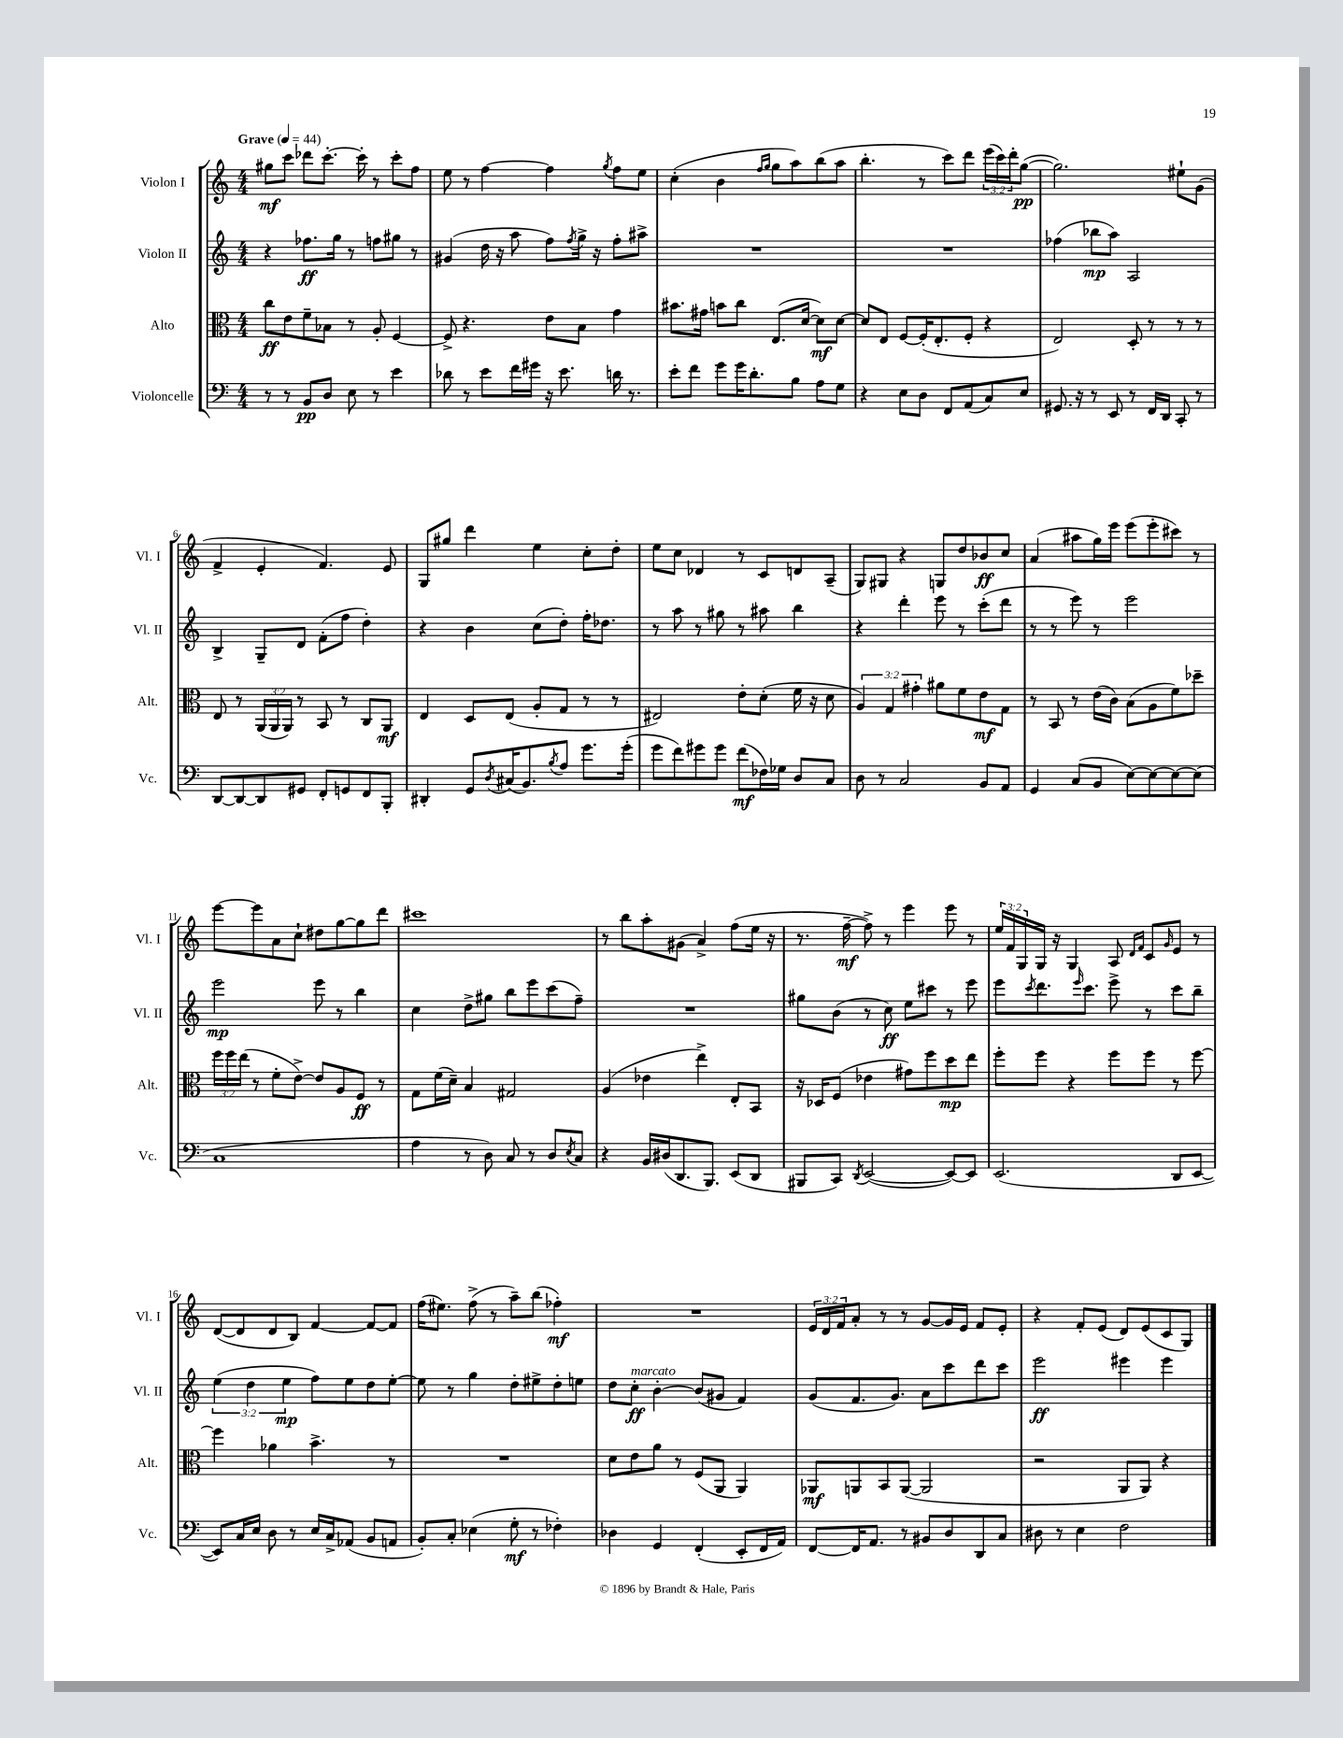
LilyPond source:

<<
\new StaffGroup <<
\new Staff = "s0" \with { instrumentName = "Violon I" shortInstrumentName = "Vl. I" } {
    \clef treble \key c \major \numericTimeSignature \time 4/4 \override Staff.TupletNumber.text = #tuplet-number::calc-fraction-text \tempo "Grave" 4 = 44
    gis''8\mf c'''8 des'''8 c'''8.~-. c'''16-. r8 c'''8-. f''8 |
    e''8 r8 f''4~ f''4 \acciaccatura { g''8 } f''8 e''8 |
    c''4-.( b'4 \grace { f''16 g''16 } g''8 a''8) b''8( a''8 |
    b''4.-. r8 c'''8) d'''8 \tuplet 3/2 { e'''16( c'''16) d'''16-. } g''8~\pp( |
    g''2.) eis''8-! g'8( |
    f'4-> e'4-. f'4.) e'8 |
    g8 gis''8 d'''4 e''4 c''8-. d''8-. |
    e''8 c''8 des'4 r8 c'8 d'8 a8--( |
    g8) gis8 r4 g8 d''8 bes'8\ff c''8 |
    a'4( ais''8 g''16) e'''16 e'''8( e'''8-. cis'''8) r8 |
    e'''8~ e'''8 a'8 c''8-! dis''8 g''8~ g''8 d'''8 |
    cis'''1 |
    r8 b''8 a''8-. gis'8( a'4->) f''8( e''16 r16 |
    r8. f''16~--\mf f''8->) r8 e'''4 e'''8 r8 |
    \tuplet 3/2 { e''16 f'16 g16 } g16 r16 g4 a8 \grace { d'16 f'16 } c'8 \grace { g'16 } e'8 r8 |
    d'8~( d'8 d'8 b8) f'4~ f'8~ f'8 |
    f''16( eis''8.) f''8->( r8 a''8--) b''8( fes''4-.\mf) |
    R1 |
    \tuplet 3/2 { e'16 d'16 f'16 } a'8-. r8 r8 g'8~ g'16 e'16 f'8 e'8-. |
    r4 f'8-. e'8( d'8) e'8( c'8 g8) \bar "|." |
}
\new Staff = "s1" \with { instrumentName = "Violon II" shortInstrumentName = "Vl. II" } {
    \clef treble \key c \major \numericTimeSignature \time 4/4 \override Staff.TupletNumber.text = #tuplet-number::calc-fraction-text
    r4 fes''8.\ff g''16 r8 f''8 gis''8 r8 |
    gis'4( d''16 r16 a''8 f''8) \acciaccatura { f''8 } g''16-> r16 f''8-. ais''8-> |
    R1 |
    R1 |
    fes''4( bes''8\mp a''8) a2 |
    b4-> g8-- d'8 f'8-.( f''8 d''4-.) |
    r4 b'4 c''8( d''8-.) f''16-. des''8. |
    r8 a''8 r8 gis''8 r8 ais''8 b''4 |
    r4 d'''4-. e'''8 r8 c'''8-.( d'''8 |
    r8 r8 e'''8) r8 e'''2 |
    e'''2\mp e'''8 r8 b''4 |
    c''4 d''8-> gis''8 b''8 e'''8 c'''8( f''8--) |
    R1 |
    gis''8 b'8( r8 c''8\ff) e''8 cis'''8 r8 e'''8 |
    e'''8 \acciaccatura { c'''8 } d'''8. \grace { e'''16 } c'''8. e'''8-> r8 c'''8 b''8-- |
    \tuplet 3/2 { e''4( d''4 e''4\mp } f''8) e''8 d''8 e''8~-. |
    e''8 r8 g''4 d''8-. eis''8-> d''8-. e''8 |
    d''8 c''8-.\ff^\markup { \italic "marcato" } b'4~-. b'8( gis'8 f'4) |
    g'8( f'8. g'8.) a'8 c'''8 d'''8 c'''8 |
    e'''2\ff eis'''4 eis'''4 \bar "|." |
}
\new Staff = "s2" \with { instrumentName = "Alto" shortInstrumentName = "Alt." } {
    \clef alto \key c \major \numericTimeSignature \time 4/4 \override Staff.TupletNumber.text = #tuplet-number::calc-fraction-text
    c''8\ff e'8 f'8-- bes8 r8 a8-. f4~ |
    f8-> r4. e'8 b8 g'4 |
    bis'8. gis'16 b'8 c''8 e8.( d'16~ d'8\mf) d'8~ |
    d'8 e8 f8~ f16-.( e8.-. f8-. r4 |
    e2) d8-. r8 r8 r8 |
    e8 r8 \tuplet 3/2 { a,16( a,16 a,16) } r8 b,8 r8 c8 a,8\mf |
    e4 d8 e8( a8-. g8 r8 r8 |
    eis2) e'8-. d'8-.( f'16 r16 d'8 |
    \tuplet 3/2 { a4) g4 gis'4-. } ais'8 f'8 e'8\mf g8 |
    r8 b,8 r8 e'16( c'16) b8( a8 f'8) des''8-- |
    \tuplet 3/2 { f''16 f''16 e''16( } r8 f'8-. e'8~->) e'8 a8 f8\ff r8 |
    g8 f'16( d'16--) b4 gis2 |
    a4( ees'4 e''4->) e8-. b,8 |
    r16 des16 f8( ees'4 gis'8) f''8 d''8\mp e''8 |
    f''8-. f''8 r4 f''8 f''8 r8 f''8~ |
    f''4 aes'4 b'4.-> r8 |
    R1 |
    d'8 e'8 a'8 r8 f8( a,8 a,4) |
    aes,8\mf a,8 b,8 a,8~( a,2 |
    r2 a,8 a,8) r4 \bar "|." |
}
\new Staff = "s3" \with { instrumentName = "Violoncelle" shortInstrumentName = "Vc." } {
    \clef bass \key c \major \numericTimeSignature \time 4/4
    r8 r8 b,8\pp d8 e8 r8 e'4 |
    des'8 r8 e'8 f'16 gis'16 r16 e'8. d'16 r8. |
    e'8-. f'8 g'8 g'16 d'8.-. b8 a8 g8 |
    r4 e8 d8 f,8 a,8( c8) e8 |
    gis,8. r16 r8 e,8 r8 f,16 d,16 c,8-. r8 |
    d,8~ d,8~ d,8 gis,8 f,8-. g,8 f,8 b,,8-. |
    dis,4-. g,8 \acciaccatura { d8 } cis16( b,8.) \acciaccatura { b8 } a8 g'8. g'16-.( |
    g'8 f'8) gis'8 gis'8 f'8\mf( fes16) ges16 d8 c8 |
    d8 r8 c2 b,8 a,8 |
    g,4 c8( b,8 e8~) e8~ e8~ e8( |
    c1 |
    a4 r8 d8) c8 r8 d8 \acciaccatura { e8 } c8 |
    r4 b,16 dis16( d,8. b,,8.) e,8( d,8 |
    bis,,8 c,8) \acciaccatura { d,8 } e,2~( e,8~) e,8 |
    e,2.( d,8 e,8~ |
    e,8) c16 e16 d8 r8 e16 c16-> aes,8( b,8 a,8 |
    b,8-.) c8-. ees4( g8-.\mf r8 fes4-.) |
    des4 g,4 f,4-.( e,8-. f,16 a,16) |
    f,8~ f,16 a,8. r8 bis,8 d8 d,8 c8 |
    dis8 r8 e4 f2 \bar "|." |
}
>>
>>
